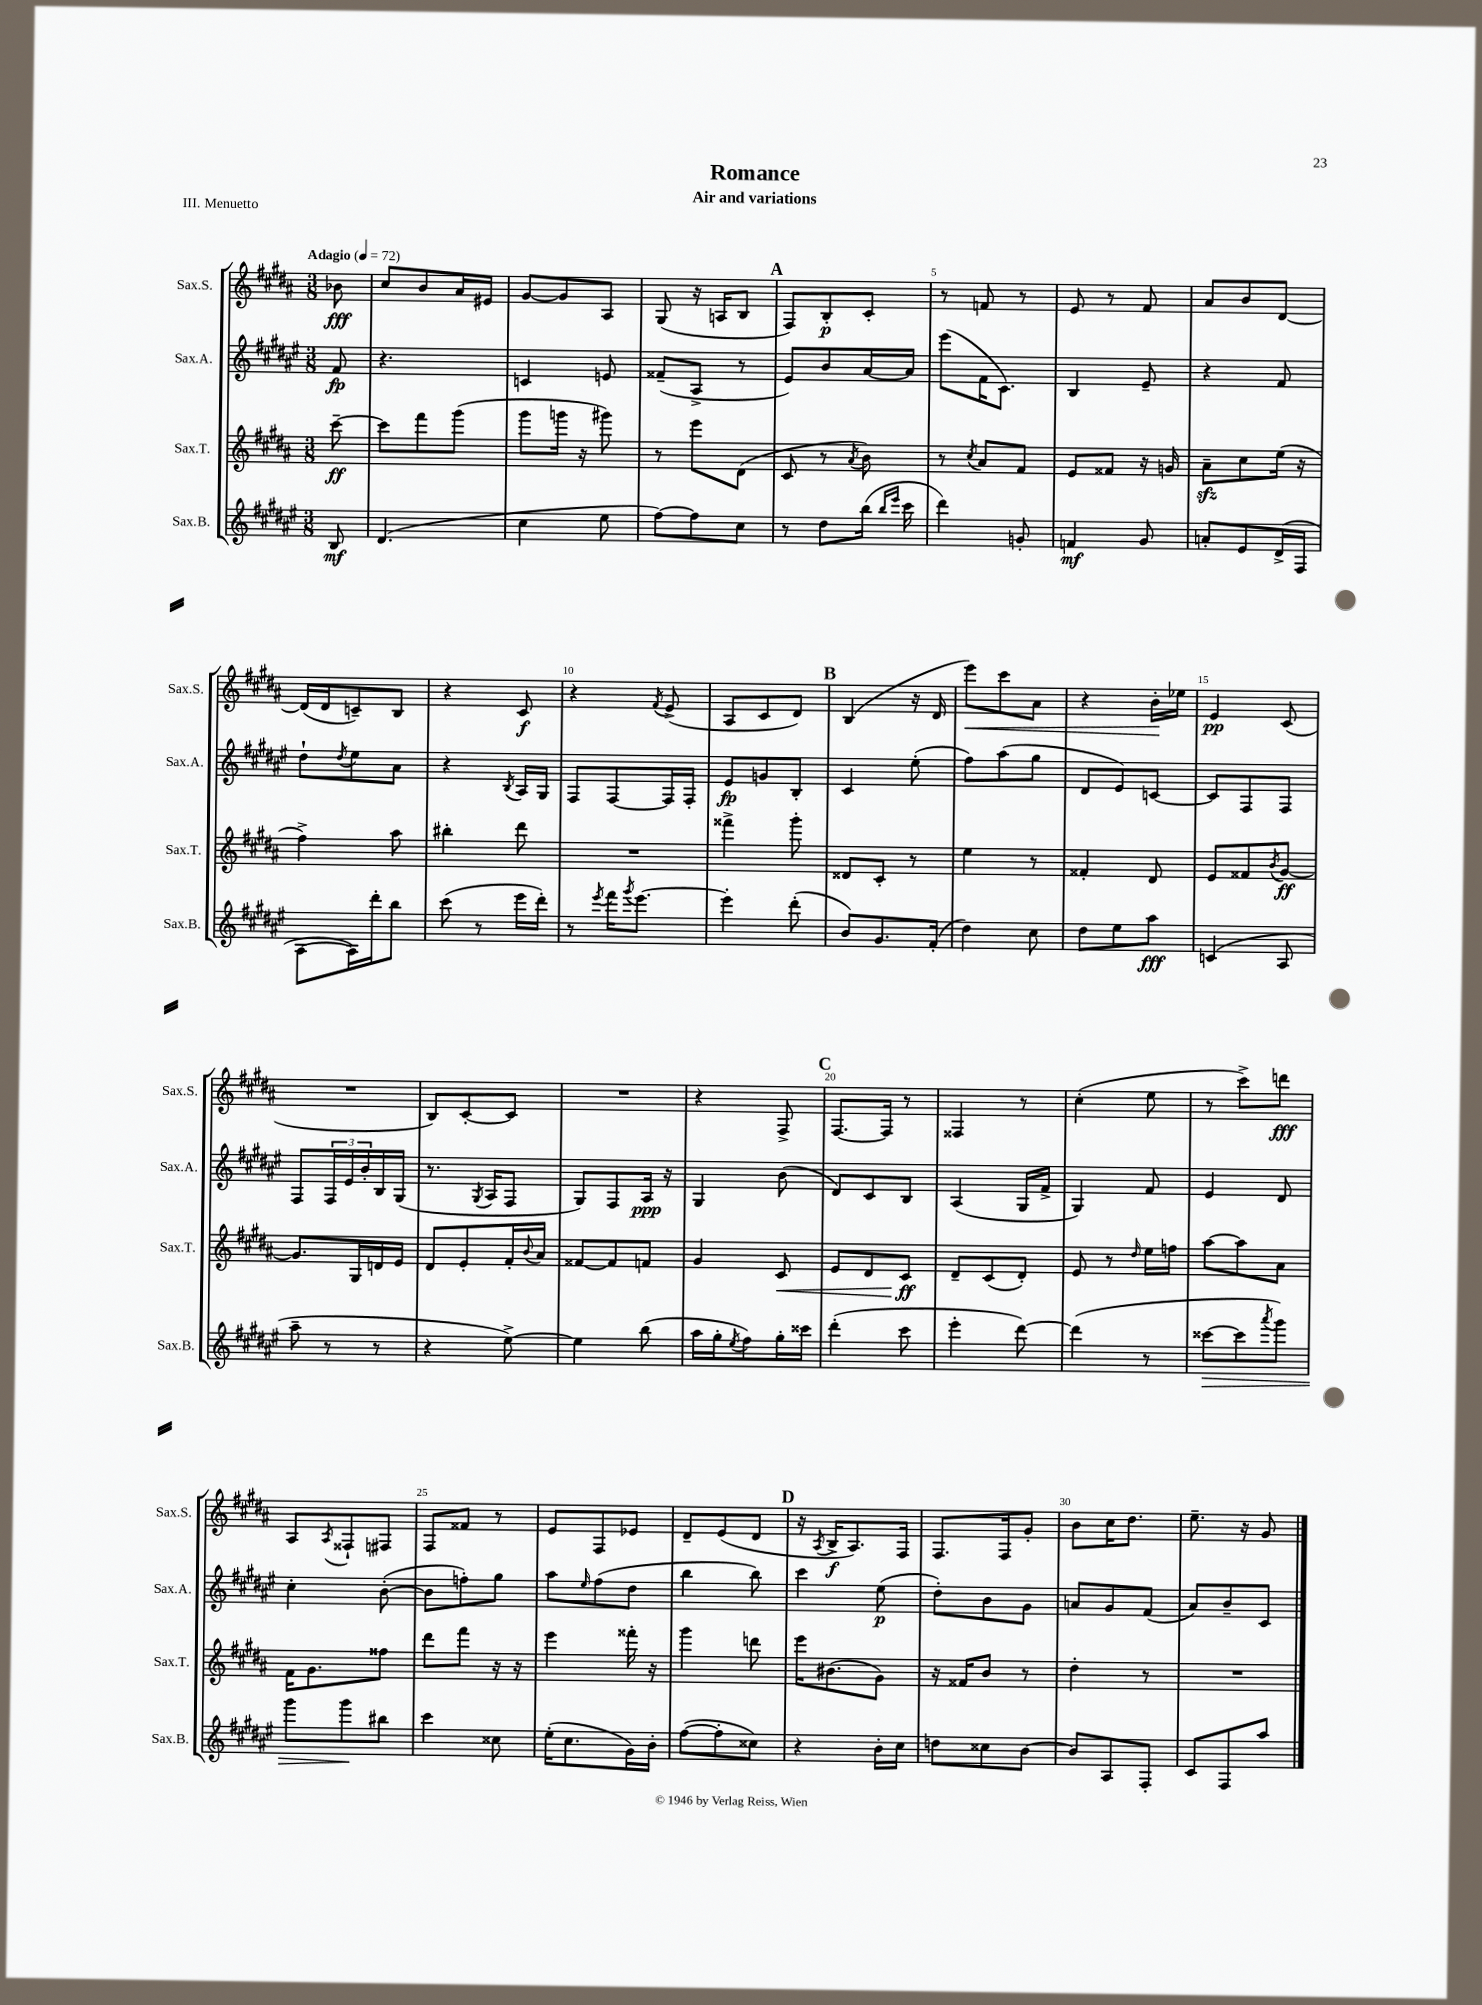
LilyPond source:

\header { title = "Romance" subtitle = "Air and variations" piece = "III. Menuetto" }
<<
\new StaffGroup <<
\new Staff = "s0" \with { instrumentName = "Sax.S." shortInstrumentName = "Sax.S." } {
    \clef treble \key b \major \numericTimeSignature \time 3/8 \partial 8 \tempo "Adagio" 4 = 72
    bes'8\fff |
    cis''8 b'8 ais'16 eis'16 |
    gis'8~ gis'8 ais8 |
    gis8( r16 a16 b8 |
    \mark \markup { \bold "A" } fis8) b8-.\p cis'8-. |
    r8 f'8 r8 |
    e'8 r8 fis'8 |
    ais'8 b'8 dis'8~ |
    dis'16( dis'16 c'8--) b8 |
    r4 cis'8\f |
    r4 \acciaccatura { fis'8 } e'8->( |
    ais8 cis'8 dis'8) |
    \mark \markup { \bold "B" } b4( r16 dis'16 |
    e'''8\<) cis'''8 ais'8 |
    r4 b'16-.\! ees''16 |
    e'4\pp cis'8( |
    R4. |
    b8) cis'8~-. cis'8 |
    R4. |
    r4 fis8-> |
    \mark \markup { \bold "C" } fis8.~ fis16 r8 |
    fisis4 r8 |
    cis''4-.( e''8 |
    r8 cis'''8->) d'''8\fff |
    ais8 \acciaccatura { ais8 } fisis8-! fis8 |
    fis8 fisis'8 r8 |
    e'8 fis8 ees'8 |
    dis'8-- e'8( dis'8 |
    \mark \markup { \bold "D" } r16 \acciaccatura { ais8 } b16->\f ais8.) fis16 |
    fis8. fis16 gis'8-. |
    b'8 cis''16 dis''8. |
    e''8.-- r16 gis'8 \bar "|." |
}
\new Staff = "s1" \with { instrumentName = "Sax.A." shortInstrumentName = "Sax.A." } {
    \clef treble \key fis \major \numericTimeSignature \time 3/8 \partial 8
    fis'8\fp |
    r4. |
    c'4 e'8 |
    fisis'8--( ais8-> r8 |
    \mark \markup { \bold "A" } eis'8) b'8 ais'16~ ais'16 |
    eis'''8( fis'16 cis'8.) |
    b4 eis'8-- |
    r4 fis'8 |
    dis''8-! \acciaccatura { dis''8 } eis''8 ais'8 |
    r4 \acciaccatura { b8 } ais16 gis16 |
    fis8 fis8~ fis16 fis16-. |
    eis'8\fp g'8 b8-. |
    \mark \markup { \bold "B" } cis'4 eis''8-.( |
    fis''8) ais''8( gis''8 |
    dis'8 eis'8) c'8~ |
    c'8 fis8 fis8 |
    fis8 \tuplet 3/2 { fis16 eis'16 b'16-. } b16 gis16( |
    r8. \acciaccatura { gis8 } ais16 fis8 |
    gis8) fis8 ais16\ppp r16 |
    gis4 b'8( |
    \mark \markup { \bold "C" } dis'8) cis'8 b8 |
    ais4( gis16 fis'16-> |
    gis4) fis'8 |
    eis'4 dis'8 |
    cis''4-. b'8~-.( |
    b'8 f''8-.) gis''8 |
    ais''8 \grace { eis''16 } fis''8( dis''8 |
    b''4 b''8) |
    \mark \markup { \bold "D" } cis'''4 eis''8\p( |
    dis''8-.) b'8 gis'8 |
    a'8 gis'8 fis'8( |
    ais'8) b'8-- cis'8 \bar "|." |
}
\new Staff = "s2" \with { instrumentName = "Sax.T." shortInstrumentName = "Sax.T." } {
    \clef treble \key b \major \numericTimeSignature \time 3/8 \partial 8
    cis'''8~--\ff |
    cis'''8 fis'''8 gis'''8( |
    gis'''8 g'''16 r16 gis'''8) |
    r8 e'''8 dis'8( |
    \mark \markup { \bold "A" } cis'8 r8 \acciaccatura { ais'8 } b'8) |
    r8 \acciaccatura { cis''8 } ais'8 fis'8 |
    e'8 fisis'8 r16 g'16 |
    ais'8--\sfz cis''8 e''16( r16 |
    fis''4->) ais''8 |
    bis''4-. dis'''8 |
    R4. |
    fisis'''4-> gis'''8-. |
    \mark \markup { \bold "B" } disis'8 cis'8-. r8 |
    e''4 r8 |
    fisis'4-. dis'8 |
    e'8 fisis'8 \acciaccatura { b'8 } gis'8~\ff |
    gis'8. gis16 d'16 e'16 |
    dis'8 e'8-. fis'16-. \appoggiatura { b'8 } ais'16 |
    fisis'8~ fisis'8 f'8 |
    gis'4 cis'8\< |
    \mark \markup { \bold "C" } e'8 dis'8 cis'8\ff\! |
    dis'8-- cis'8( dis'8-.) |
    e'8 r8 \grace { dis''16 } e''16 f''16 |
    ais''8~ ais''8 ais'8 |
    fis'16 gis'8. fisis''8 |
    dis'''8 fis'''8 r16 r16 |
    e'''4 fisis'''16-. r16 |
    gis'''4 d'''8 |
    \mark \markup { \bold "D" } e'''16 bis'8.( gis'8) |
    r16 fisis'16 b'8 r8 |
    dis''4-. r8 |
    R4. \bar "|." |
}
\new Staff = "s3" \with { instrumentName = "Sax.B." shortInstrumentName = "Sax.B." } {
    \clef treble \key fis \major \numericTimeSignature \time 3/8 \partial 8
    b8\mf |
    dis'4.( |
    cis''4 eis''8 |
    fis''8~) fis''8 cis''8 |
    \mark \markup { \bold "A" } r8 dis''8 b''16( \grace { b''16 eis'''16 } cis'''16 |
    dis'''4) g'8-. |
    f'4\mf gis'8 |
    a'8-. eis'8 dis'16->( fis16 |
    ais8~ ais16) dis'''16-. b''8 |
    cis'''8( r8 eis'''16 dis'''16-.) |
    r8 \acciaccatura { eis'''8 } fis'''16 \acciaccatura { gis'''8 } eis'''8.~ |
    eis'''4-. dis'''8-.( |
    \mark \markup { \bold "B" } b'8) gis'8. fis'16-.( |
    dis''4) cis''8 |
    dis''8 eis''8 ais''8\fff |
    c'4( ais8 |
    ais''8-- r8 r8 |
    r4 eis''8~->) |
    eis''4 b''8( |
    ais''16 gis''16-. \acciaccatura { eis''8 } fis''8) gis''16-. cisis'''16 |
    \mark \markup { \bold "C" } dis'''4-.( cis'''8 |
    eis'''4-. dis'''8~) |
    dis'''4( r8 |
    cisis'''8~\> cisis'''8 \acciaccatura { ais'''8 } gis'''8) |
    gis'''8 gis'''8\! bis''8 |
    cis'''4 cisis''8 |
    eis''16-.( cis''8. gis'16) b'16-. |
    fis''8~( fis''8-. cisis''8) |
    \mark \markup { \bold "D" } r4 b'16-. cis''16 |
    d''8 cisis''8 b'8~ |
    b'8 ais8 fis8-. |
    cis'8 fis8 ais''8 \bar "|." |
}
>>
>>
\layout { \context { \Score \override BarNumber.break-visibility = ##(#f #t #t) barNumberVisibility = #(every-nth-bar-number-visible 5) } }
